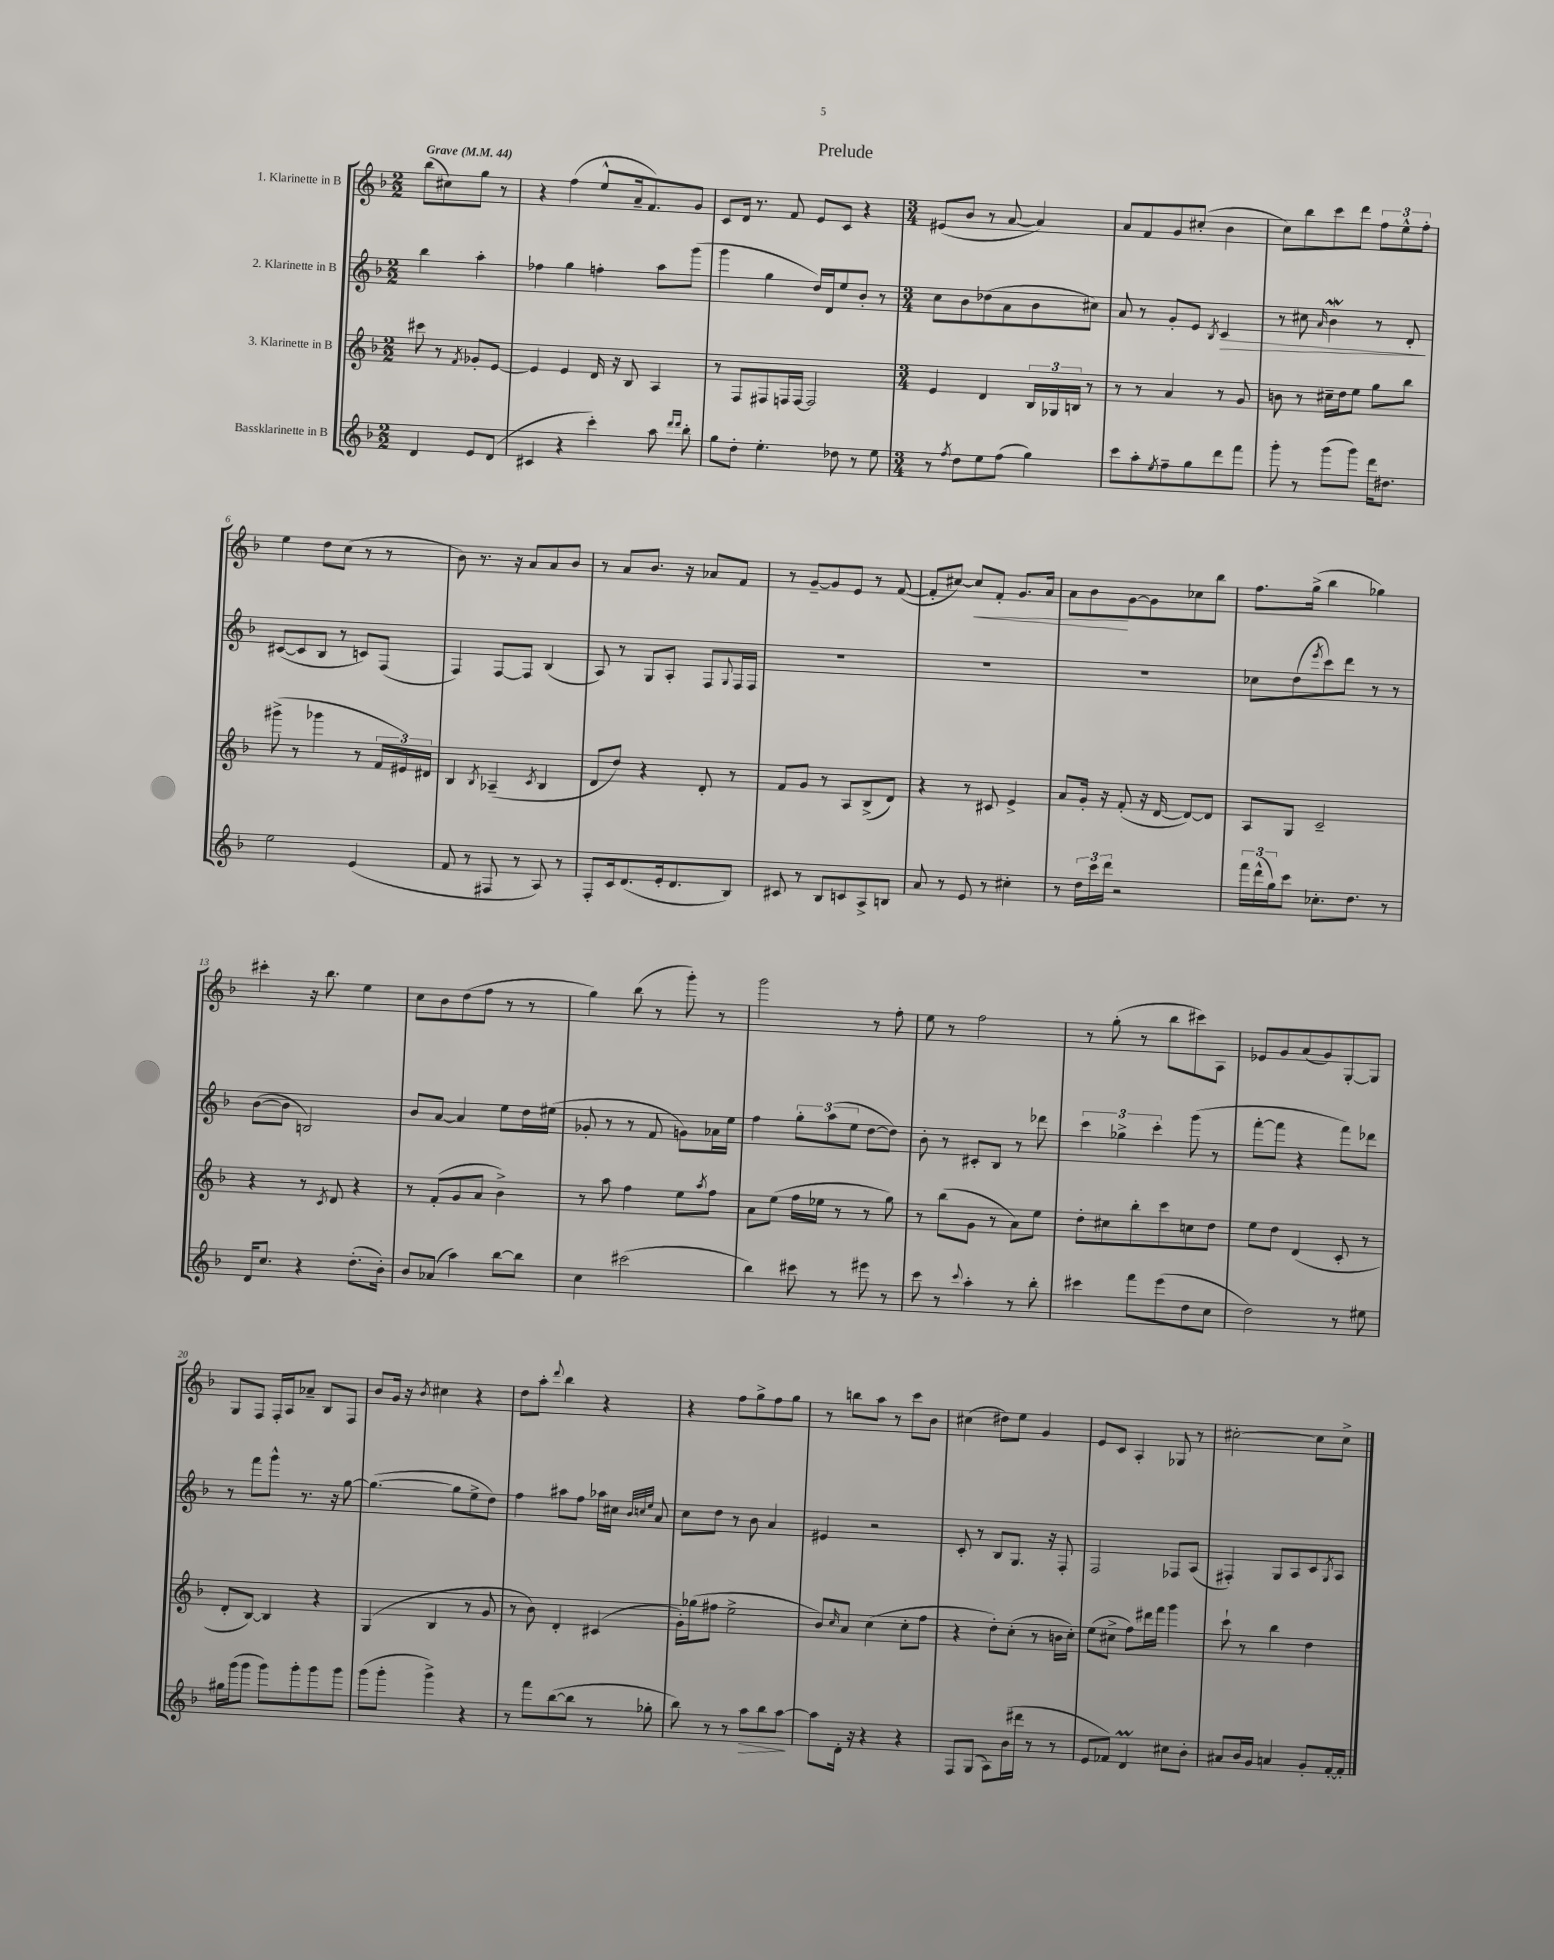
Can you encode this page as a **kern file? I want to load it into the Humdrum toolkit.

**kern	**kern	**kern	**kern
*staff4	*staff3	*staff2	*staff1
*clefG2	*clefG2	*clefG2	*clefG2
*k[b-]	*k[b-]	*k[b-]	*k[b-]
*M2/2	*M2/2	*M2/2	*M2/2
*MM44	*MM44	*MM44	*MM44
4d	8ccc#	4bb-	(8bb-
.	8r	.	8cc#)
.	8qf	.	.
8e	8g-'	4aa'	8gg
(8d	[8e	.	8r
=	=	=	=
4c#	4e]	4ff-	4r
4r	4e	4gg	(4ff
4ccc')	16d	4ff'	8ee^^
.	16r	.	.
.	8B-	.	16a~
.	.	.	8.f)
8aa	4A	8aa	.
16qqddd	.	.	.
16qqddd	.	.	.
8bb-'	.	(8ggg	8g
=	=	=	=
8gg	8r	4ggg	8c
8dd'	8F	.	16d
.	.	.	8.r
4.ee'	8F#	4gg	.
.	16F	.	8f
.	[16F	.	.
.	2F]	16dd)	8e
.	.	16d	.
8dd-	.	8ee	8c
8r	.	8b-'	4r
8ee	.	8r	.
=	=	=	=
*M3/4	*M3/4	*M3/4	*M3/4
8r	4e	8cc	(8e#
8qff	.	.	.
8dd	.	8b-	8b-
8ee	4d	(8dd-	8r
(8ff	.	8a	[8a
4gg)	24B-	8b-	4a])
.	24G-	.	.
.	24B	.	.
.	8r	8cc#)	.
=	=	=	=
8ccc	8r	8a	8a
8aa'	8r	8r	8f
8qee	.	.	.
8ff~	4a	8g'	8g
8gg	.	8e	(8cc#'
.	.	8qB-	.
8ddd	8r	4c	4b-
8fff	8g	.	.
=	=	=	=
8ggg'	8b	8r	8cc)
8r	8r	8cc#	8bb-
.	.	16qqa	.
(8ggg	16cc#~	4b-	8ccc
.	16dd	.	.
8ggg)	8ee	.	8ddd
16ddd	8gg	8r	12ff
8.dd#	.	.	.
.	.	.	12ee^^
.	8bb-	8d'	.
.	.	.	12ff'
=	=	=	=
2ee	(8ggg#^	([8c#	4ee
.	8r	8c#]	.
.	4ggg-	8B-	8dd
.	.	8r	(8cc
(4e	8r	8c)	8r
.	24f	(8F	8r
.	24e#)	.	.
.	24d#	.	.
=	=	=	=
8f	4B-	4F)	8b-)
8r	.	.	8.r
.	8qB-	.	.
8F#	(4A-~	[8F	.
.	.	.	16r
8r	.	8F]	8a
.	8qc	.	.
8A)	4B-	(4B-	8a
8r	.	.	8b-
=	=	=	=
8F'	8d	8A)	8r
16c	8dd)	8r	8a
(8.d	.	.	.
.	4r	8G	8.b-
16e'	.	8A'	.
8.d	.	.	16r
.	8d'	8F	8a-
.	.	8qqG	.
8B-)	8r	16F	8f
.	.	16F	.
=	=	=	=
8c#	8f	2.r	8r
8r	8g	.	[8g~
8B-	8r	.	8g]
8c	8A	.	8e
8A^	(8B-^	.	8r
8B	8d)	.	([8f
=	=	=	=
8a	4r	2.r	8f']
8r	.	.	[8cc#)
8e	8r	.	8cc#]
8r	8c#	.	8f'
4cc#'	4e^	.	8.g
.	.	.	16a
=	=	=	=
8r	8a	2.r	8a
24dd	16g'	.	8b-
24ccc	.	.	.
.	16r	.	.
24ddd	.	.	.
2r	(8f'	.	[8g
.	16r	.	8g]
.	[16d	.	.
.	8d_)	.	8cc-
.	8d]	.	8bb-
=	=	=	=
24fff	8A	8cc-	8.ff
(24ddd^^	.	.	.
24gg)	.	.	.
8ccc	8G	(8dd	.
.	.	.	(16gg^
.	.	8qeee	.
8.cc-'	2c~	8ccc)	4bb-
.	.	8ddd	.
8.dd	.	.	.
.	.	8r	4gg-)
8r	.	8r	.
=	=	=	=
16d	4r	([8b-	4ccc#'
8.cc	.	.	.
.	.	8b-]	.
4r	8r	2B)	16r
.	.	.	8.bb-
.	8qc	.	.
.	8d	.	.
(8.dd'	4r	.	4ee
16b-')	.	.	.
=	=	=	=
8b-	8r	8b-	8cc
(8a-	(8f'	[8a	8b-
4aa)	8g	4a]	(8dd
.	8a	.	8ff
[8bb-	4b-^)	8ee	8r
8bb-]	.	16dd	8r
.	.	(16ee#	.
=	=	=	=
4cc	8r	8g-'	4gg)
.	8aa	8r	.
(2ccc#	4ff	8r	(8bb-
.	.	8f	8r
.	8ee	8g)	8ggg')
.	8qaa	.	.
.	8ff	16a-	8r
.	.	16ee	.
=	=	=	=
4bb-)	8a	4ff	2ggg
.	(8ee	.	.
8ccc#	16ff	12gg'	.
.	16ee-	.	.
.	.	(12aa	.
8r	8r	.	.
.	.	12ee	.
8eee#	8r	[8dd	8r
8r	8gg)	8dd])	8ff'
=	=	=	=
8ccc	8r	8b-'	8ee
8r	(8bb-	8r	8r
8qqccc	.	.	.
4aa'	8g	8c#'	2ff
.	8r	8B-	.
8r	8a)	8r	.
8bb-'	8ee	8ddd-	.
=	=	=	=
4ccc#	8dd'	6ccc	8r
.	8cc#	.	(8gg'
.	.	6gg-^	.
8fff	8bb-'	.	8r
.	.	6ccc'	.
(8eee	8ccc	.	8bb-
8dd	8cc	(8ggg	8ccc#)
8cc	8dd	8r	8A
=	=	=	=
2dd)	8ee	[8fff'	8e-
.	8dd	8fff]	8g
.	(4d	4r	(8a
.	.	.	8g)
8r	8c'	8fff)	[8G'
8ee#	8r	8ddd-	8G]
=	=	=	=
16gg#	8d'	8r	8G
(16ggg	.	.	.
8ggg	[8B-)	8fff	8F
8ggg)	4B-]	8ggg^^	16F'
.	.	.	16A
8ggg'	.	8.r	8a-~
8ggg	4r	.	8B-
.	.	16r	.
8ggg	.	[8gg	8F
=	=	=	=
(8ggg	(4G	(4.gg_	8b-
8ggg'	.	.	16g
.	.	.	16r
.	.	.	8qb-
4ggg^)	4B-	.	4cc#
.	.	8gg]	.
4r	8r	8ee^	4r
.	8g	8dd)	.
=	=	=	=
8r	8r	4ff	8dd
8fff	8b-)	.	8aa'
.	.	.	8qqddd
([8bb-	4d'	8aa#	4bb-
8bb-]	.	8ff	.
8r	(4c#	16aa-	4r
.	.	16cc#	.
.	.	32qqb-	.
.	.	32qqcc	.
.	.	32qqee	.
8gg-'	.	8a	.
=	=	=	=
8bb-)	16g')	8cc	4r
.	(16gg-	.	.
8r	8ff#	8dd	.
8r	2ee^	8r	8ff
8aa	.	8b-	8gg^
8bb-	.	4a	8ff
[8aa	.	.	8gg
=	=	=	=
8aa]	8b-)	4e#	8r
.	16qqcc	.	.
16d'	8a	.	8bb
16r	.	.	.
4r	(4cc	2r	8aa
.	.	.	8r
4r	8cc'	.	8ccc
.	8ff	.	8b-
=	=	=	=
8F	4r	8c'	(4cc#
(8G	.	8r	.
8A)	8dd')	8B-	8dd#)
(16b-	(8cc'	8.G	8ee
16ddd#	.	.	.
8r	8r	.	4g
.	.	16r	.
8r	16b	8F'	.
.	16cc')	.	.
=	=	=	=
8e	(8ee	2F	8e
8f-)	8cc#^	.	8c
4d	8ff)	.	4A'
.	16ddd#	.	.
.	16fff	.	.
8cc#	4ggg	8F-	8G-
8b-'	.	(8A	8r
=	=	=	=
8a#	8ccc`	4F#')	[2cc#'
16b-	8r	.	.
16g	.	.	.
4a	4bb-	8G	.
.	.	8A	.
8g'	4dd	8c	8cc#]
.	.	8qG	.
[16f'	.	8A	8cc#^
16f']	.	.	.
==	==	==	==
*-	*-	*-	*-
